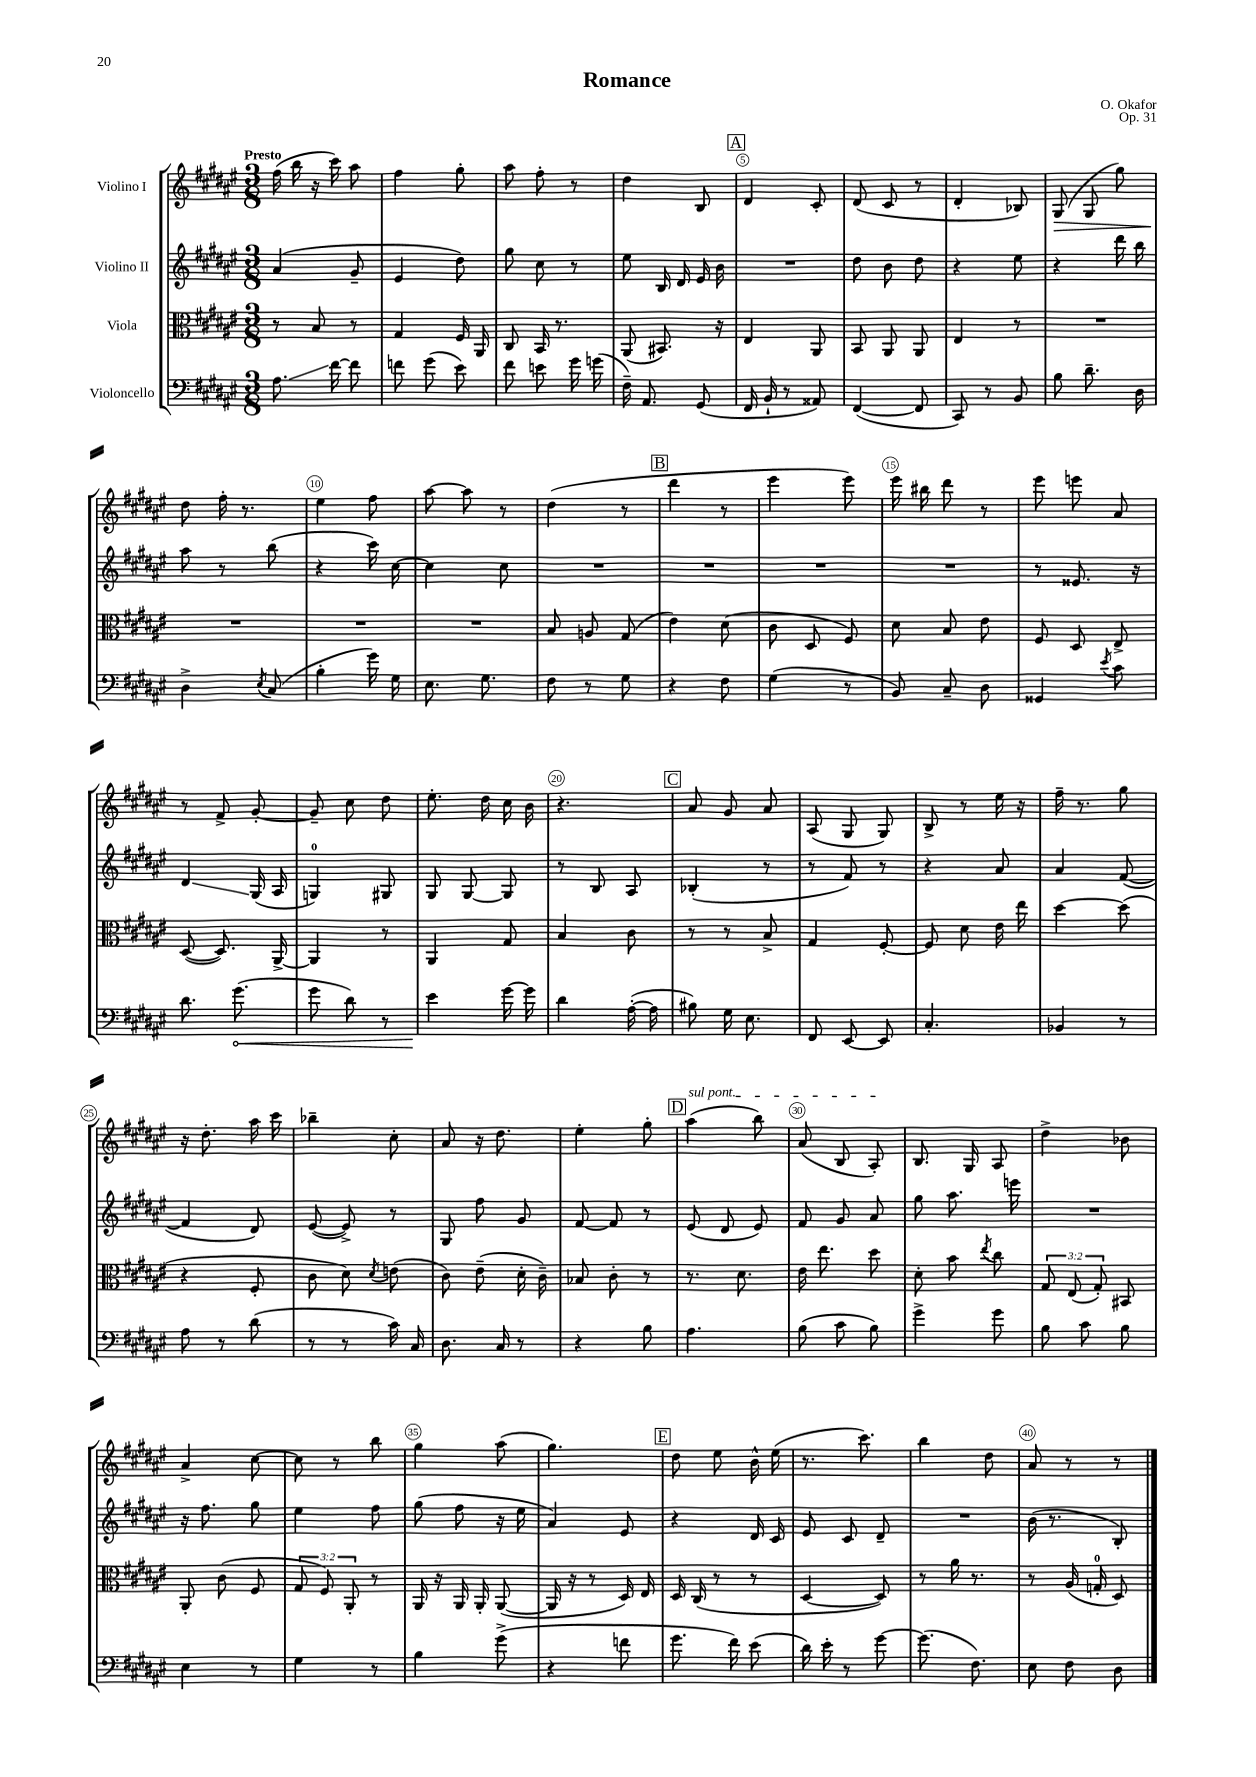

**kern	**kern	**kern	**kern
*staff4	*staff3	*staff2	*staff1
*clefF4	*clefC3	*clefG2	*clefG2
*k[f#c#g#d#a#e#]	*k[f#c#g#d#a#e#]	*k[f#c#g#d#a#e#]	*k[f#c#g#d#a#e#]
*M3/8	*M3/8	*M3/8	*M3/8
8.A#\	8r	(4a#/	(16ff#\
.	.	.	16bb\
.	8B/	.	16r
[16f#\	.	.	16ccc#\)
8f#\]	8r	8g#~/	8aa#\
=	=	=	=
8f\	4G#/	4e#/	4ff#\
(8g#\	.	.	.
8e#\)	16F#/	8dd#\)	8gg#'\
.	16AA#/	.	.
=	=	=	=
8f#\	8C#/	8gg#\	8aa#\
8e\	16BB/	8cc#\	8ff#'\
.	8.r	.	.
16g#\	.	8r	8r
(16g\	.	.	.
=	=	=	=
16F#~\)	(8AA#/	8ee#\	4dd#\
8.AA#/	.	.	.
.	8.BB#/)	16B/	.
.	.	16d#/	.
(8GG#/	.	16e#/	8B/
.	16r	16b\	.
=	=	=	=
16FF#/	4E#/	4.r	4d#/
16BB`/	.	.	.
8r	.	.	.
8AA##/)	8AA#/	.	8c#'/
=	=	=	=
([4FF#/	8BB/	8dd#\	(8d#/
.	8AA#/	8b\	8c#/
8FF#/]	8AA#/	8dd#\	8r
=	=	=	=
8CC#/)	4E#/	4r	4d#'/
8r	.	.	.
8BB/	8r	8ee#\	8B-/)
=	=	=	=
8B\	4.r	4r	(8G#/
8.d#~\	.	.	8G#/
.	.	16ddd#\	8gg#\)
16D#\	.	16bb\	.
=	=	=	=
4D#^\	4.r	8aa#\	8dd#\
.	.	8r	16ff#'\
.	.	.	8.r
8qE#/	.	.	.
(8C#/	.	(8bb\	.
=	=	=	=
4B'\	4.r	4r	4ee#\
16g#\)	.	16ccc#\)	8ff#\
16G#\	.	[16cc#\	.
=	=	=	=
8.E#\	4.r	4cc#\]	[8aa#\
.	.	.	8aa#\]
8.G#\	.	.	.
.	.	8cc#\	8r
=	=	=	=
8F#\	8B/	4.r	(4dd#\
8r	8A/	.	.
8G#\	(8G#/	.	8r
=	=	=	=
4r	4e#\)	4.r	4ddd#\
8F#\	(8d#\	.	8r
=	=	=	=
(4G#\	8c#\	4.r	4eee#\
.	8D#/	.	.
8r	8F#/)	.	8eee#\)
=	=	=	=
8BB/)	8d#\	4.r	16eee#\
.	.	.	16bb#\
8C#~/	8B/	.	8ddd#\
8D#\	8e#\	.	8r
=	=	=	=
4GG##/	8F#/	8r	8eee#\
.	8D#/	8.e##/	8eee\
8qe#/	.	.	.
8c#\	8E#^/	.	8a#/
.	.	16r	.
=	=	=	=
8.d#\	([8D#/	4d#/	8r
.	8.D#/])	.	8f#^/
(8.g#\	.	.	.
.	.	(16G#/	[8g#'/
.	[16AA#^/	16A#/	.
=	=	=	=
8g#\	4AA#/]	4G/)	8g#~/]
8d#\)	.	.	8cc#\
8r	8r	8G#/	8dd#\
=	=	=	=
4e#\	4AA#/	8G#/	8.ee#'\
.	.	[8G#/	.
.	.	.	16dd#\
[16g#\	8G#/	8G#/]	16cc#\
16g#\]	.	.	16b\
=	=	=	=
4d#\	4B/	8r	4.r
.	.	8B/	.
([16A#'\	8c#\	8A#/	.
16A#\]	.	.	.
=	=	=	=
8B#\)	8r	(4B-'/	8a#/
16G#\	8r	.	8g#/
8.E#\	.	.	.
.	8B^/	8r	8a#/
=	=	=	=
8FF#/	4G#/	8r	(8A#/
[8EE#/	.	8f#/)	8G#/
8EE#/]	[8F#'/	8r	8G#/)
=	=	=	=
4.C#'/	8F#/]	4r	8B^/
.	8d#\	.	8r
.	16e#\	8a#/	16ee#\
.	16ee#\	.	16r
=	=	=	=
4BB-/	[4dd#\	4a#/	16ff#~\
.	.	.	8.r
8r	(8dd#\]	([8f#/	8gg#\
=	=	=	=
8A#\	4r	4f#/]	16r
.	.	.	8.dd#'\
8r	.	.	.
(8d#\	8F#'/	8d#/)	16aa#\
.	.	.	16ccc#\
=	=	=	=
8r	8c#\	([8e#/	4bb-~\
8r	8d#\)	8e#^/])	.
.	8qd#/	.	.
16c#\)	(8e\	8r	8cc#'\
16C#/	.	.	.
=	=	=	=
8.D#\	8c#\)	8G#/	8a#/
.	(8e#~\	8ff#\	16r
16C#/	.	.	8.dd#\
8r	16d#'\	8g#/	.
.	16c#~\)	.	.
=	=	=	=
4r	8B-/	[8f#/	4ee#'\
.	8c#'\	8f#/]	.
8B\	8r	8r	8gg#'\
=	=	=	=
4.A#\	8.r	(8e#/	(4aa#\
.	.	8d#/	.
.	8.d#\	.	.
.	.	8e#/)	8bb\)
=	=	=	=
(8B\	16e#\	8f#/	(8a#/
.	8.ee#\	.	.
8c#\	.	8g#/	8B/
8B\)	8dd#\	8a#/	8A#'/)
=	=	=	=
4g#^\	8d#'\	8gg#\	8.B/
.	8b\	8.aa#\	.
.	.	.	16G#/
.	8qee#/	.	.
8g#\	8cc#\	.	8A#/
.	.	16eee\	.
=	=	=	=
8B\	12G#/	4.r	4dd#^\
.	(12E#/	.	.
8c#\	.	.	.
.	12G#'/)	.	.
8B\	8BB#/	.	8b-\
=	=	=	=
4E#\	8AA#'/	16r	4a#^/
.	.	8.ff#\	.
.	(8c#\	.	.
8r	8F#/	8gg#\	[8cc#\
=	=	=	=
4G#\	12G#/	4ee#\	8cc#\]
.	12F#/)	.	.
.	.	.	8r
.	12AA#'/	.	.
8r	8r	8ff#\	8bb\
=	=	=	=
4B\	16AA#/	(8gg#\	4gg#\
.	16r	.	.
.	16AA#/	8ff#\	.
.	16AA#'/	.	.
(8g#^\	([8AA#/	16r	(8aa#\
.	.	16ee#\	.
=	=	=	=
4r	16AA#/]	4a#/)	4.gg#\)
.	16r	.	.
.	8r	.	.
8f\	16D#/)	8e#/	.
.	16E#/	.	.
=	=	=	=
8.g#\	16D#/	4r	8dd#\
.	(16C#/	.	.
.	8r	.	8ee#\
16f#\)	.	.	.
(8e#\	8r	16d#/	16b^^\
.	.	16c#/	(16ee#\
=	=	=	=
16d#\)	[4D#/	8e#/	8.r
16e#'\	.	.	.
8r	.	8c#/	.
.	.	.	8.ccc#\)
[8g#\	8D#/])	8d#~/	.
=	=	=	=
(8.g#\]	8r	4.r	4bb\
.	16a#\	.	.
8.F#\)	8.r	.	.
.	.	.	8dd#\
=	=	=	=
8E#\	8r	(16b\	8a#/
.	.	8.r	.
8F#\	(16A#/	.	8r
.	16G'/	.	.
8D#\	8D#/)	8B'/)	8r
==	==	==	==
*-	*-	*-	*-
